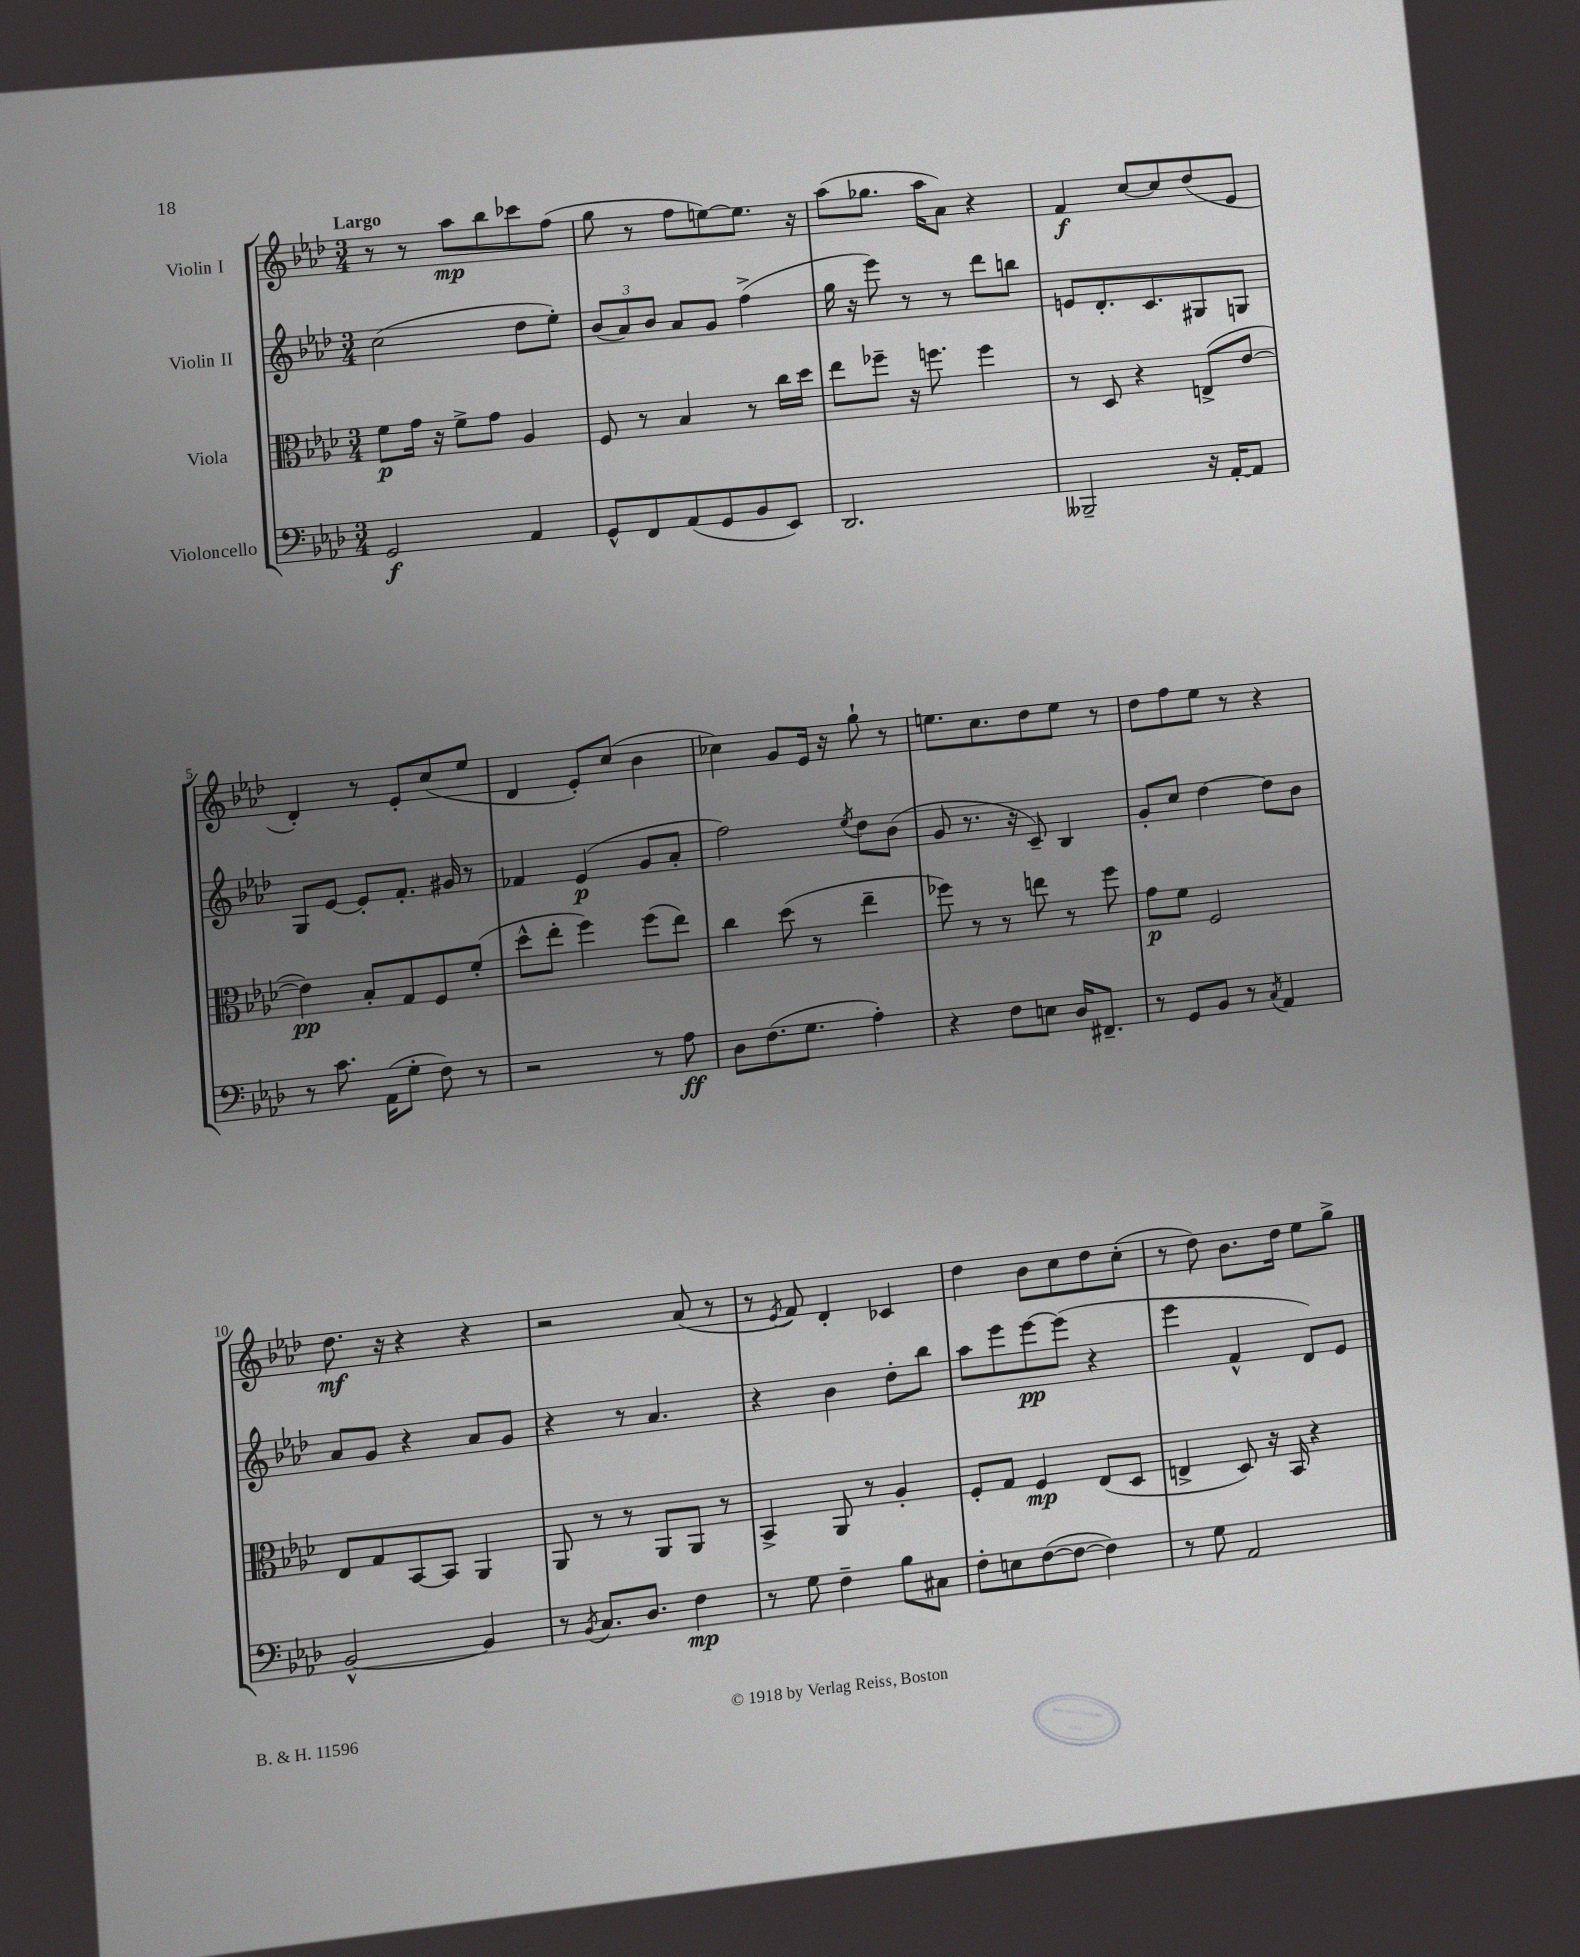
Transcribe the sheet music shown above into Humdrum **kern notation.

**kern	**kern	**kern	**kern
*staff4	*staff3	*staff2	*staff1
*clefF4	*clefC3	*clefG2	*clefG2
*k[b-e-a-d-]	*k[b-e-a-d-]	*k[b-e-a-d-]	*k[b-e-a-d-]
*M3/4	*M3/4	*M3/4	*M3/4
2GG	8f	(2cc	8r
.	16g	.	8r
.	16r	.	.
.	8f^	.	8aa-
.	8g	.	8bb-
4AA-	4A-	8dd-	8ccc-
.	.	8ee-')	(8ff
=	=	=	=
8GG^^	8F	(12b-	8gg
.	.	12a-)	.
8FF	8r	.	8r
.	.	12b-	.
(8AA-	4B-	8a-	8ff
8GG	.	8g	[8ee)
8BB-	8r	(4ff^	8.ee]
8EE-)	16cc	.	.
.	16dd-	.	16r
=	=	=	=
2.DD-	8ee-	16gg	(8aa-
.	.	16r	.
.	8ff-~	8eee-)	8.gg-
.	16r	8r	.
.	8.ff	.	16aa-
.	.	8r	8a-)
.	4ff	8ddd-	4r
.	.	8bb	.
=	=	=	=
2BBB--~	8r	8e	4f
.	8D-	8.d-'	.
.	4r	.	[8cc
.	.	8.c	.
.	.	.	8cc]
16r	(8E^	8G#	(8dd-
[16AA-'	.	.	.
8AA-]	[8e-	8G	8e-
=	=	=	=
8r	4e-])	8G	4d-')
8.c	.	[8e-	.
.	8B-'	8e-']	8r
(16AA-	.	.	.
8G'	8G	8.f'	8e-'
8F)	8F	.	(8cc
.	.	16g#	.
8r	(8f'	8r	8ee-
=	=	=	=
2r	8dd-^^	4f-	4d-
.	8ee-'	.	.
.	4ff)	(4e-	8e-')
.	.	.	(8cc
8r	(8ff	8g	4b-
8A-	8ee-)	8a-'	.
=	=	=	=
8D-	4cc	2ff)	4cc-)
(8.F	.	.	.
.	(8dd-	.	8g
8.G	.	.	.
.	8r	.	16e-
.	.	.	16r
.	.	8qee-	.
4A-')	4ee-~	8dd-	8gg`
.	.	(8b-	8r
=	=	=	=
4r	8ff-)	8g	8.ee
.	8r	8.r	.
.	.	.	8.cc
8F	8r	.	.
.	.	16r	.
8E	8ee	8c~)	8dd-
16D-	8r	4B-	8ee
8.FF#~	.	.	.
.	8ff-	.	8r
=	=	=	=
8r	8g	8g'	8dd-
8GG	8f	8cc	8ff
8BB-	2F	[4dd-	8ee-
8r	.	.	8r
8qC	.	.	.
4AA-	.	8dd-]	4r
.	.	8b-	.
=	=	=	=
[2BB-^^	8E-	8a-	8.dd-
.	8G	8g	.
.	.	.	16r
.	[8BB-	4r	4r
.	8BB-]	.	.
4BB-]	4AA-	8a-	4r
.	.	8g	.
=	=	=	=
8r	8AA-	4r	2r
8qBB-	.	.	.
8.C	8r	.	.
.	8r	8r	.
8.D-	.	.	.
.	8AA-	4.a-	.
4F	8AA-	.	(8a-
.	8r	.	8r
=	=	=	=
8r	4BB-^	4r	8r
.	.	.	8qe-
8G	.	.	8f)
4F~	8AA-	4b-	4d-'
.	8r	.	.
8B-	4A-'	8dd-'	4c-
8C#	.	8bb-	.
=	=	=	=
8F'	8F'	8aa-	4dd-
8E	8G	8eee-	.
([8F	4F	[8eee-	8b-
8F_	.	(8eee-]	8cc
4F])	(8E-	4r	8dd-
.	8D-	.	(8cc'
=	=	=	=
8r	4E^	4eee-	8r
8G	.	.	8dd-)
2AA-	8D-)	4f^^	8.b-
.	16r	.	.
.	16BB-	.	16dd-
.	4r	8d-)	8ee-
.	.	8e-	8gg^
==	==	==	==
*-	*-	*-	*-
